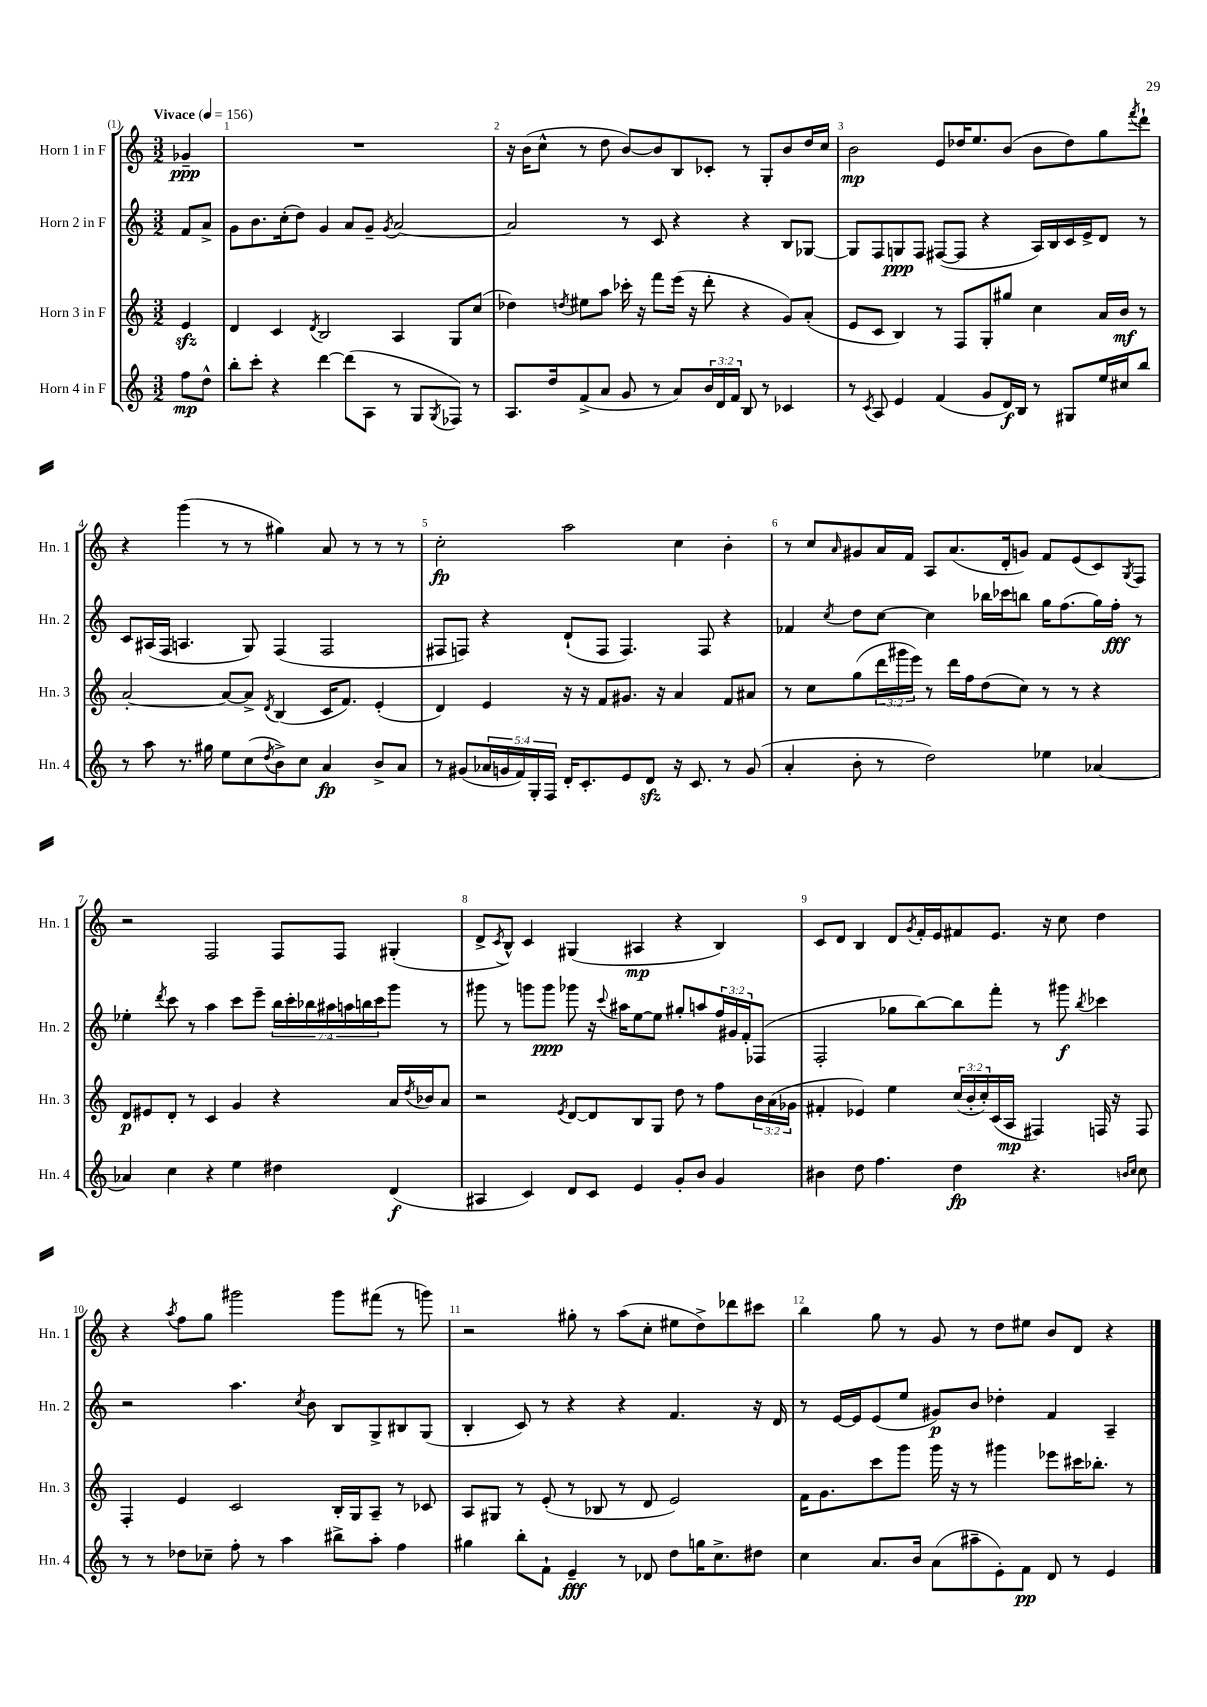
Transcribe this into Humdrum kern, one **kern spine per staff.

**kern	**kern	**kern	**kern
*staff4	*staff3	*staff2	*staff1
*clefG2	*clefG2	*clefG2	*clefG2
*k[]	*k[]	*k[]	*k[]
*M3/2	*M3/2	*M3/2	*M3/2
*MM156	*MM156	*MM156	*MM156
8ff\L	4e/	8f/L	4g-~/
8dd^^\J	.	8a^/J	.
=	=	=	=
8bb'\L	4d/	8g\L	1.r
8ccc'\J	.	8.b\	.
4r	4c/	.	.
.	.	(16cc'\k	.
.	.	8dd\J)	.
.	8qd/	.	.
[4ddd\	2B/	4g/	.
(8ddd\]L	.	8a/L	.
8A\J	.	8g~/J	.
.	.	8qg/	.
8r	4A/	[2a/	.
8G/L	.	.	.
8qG/	.	.	.
8F-/J)	8G/L	.	.
8r	(8cc/J	.	.
=	=	=	=
8.A/L	4dd-\)	2a/]	16r
.	.	.	(16b\LK
.	.	.	8cc^^\J
16dd/k	.	.	.
.	8qdd/	.	.
(8f^/	8ee#\L	.	8r
8a/J	8aa\J	.	8dd\
8g/	16ccc-'\	8r	[8b/L)
.	16r	.	.
8r	8fff\L	8c/	8b/]
8a/L)	(16eee\Jk	4r	8B/
.	16r	.	.
24b/L	8ddd'\	.	8c-'/J
24d/	.	.	.
24f/JJ	.	.	.
8B/	4r	4r	8r
8r	.	.	8G'/L
4c-/	8g/L)	8B/L	8b/
.	(8a'/J	[8G-/J	16dd/L
.	.	.	16cc/JJ
=	=	=	=
8r	8e/L	8G-/]L	2b\
8qc/	.	.	.
8A/	8c/J	8F/	.
4e/	4B/)	8G/	.
.	.	8F/J	.
(4f/	8r	([8F#/L	8e/L
.	8F/L	8F#/]J	16dd-/K
.	.	.	8.ee/
8g/L	8G'/	4r	.
16d/L)	8gg#/J	.	(8b/J
16B/JJ	.	.	.
8r	4cc\	16A/LL)	8b\L
.	.	16B/	.
8G#/L	.	16c/	8dd-\)
.	.	16e^/J	.
16ee/L	16a/LL	8d/J	8gg\
16cc#/J	16b/JJ	.	.
.	.	.	8qfff/
8bb/J	8r	8r	8ddd`\J
=	=	=	=
8r	[2a'/	8c/L	4r
8aa\	.	(16A#/L	.
.	.	16F/JJ	.
8.r	.	4.A/	(4ggg\
16gg#\	.	.	.
8ee\L	8a/_L	.	8r
(8cc\	8a^/]J	8G/)	8r
8qdd/	8qd/	.	.
8b^\)	(4B/	(4F/	4gg#\)
8cc\J	.	.	.
4a/	16c/LK	2F/	8a/
.	8.f/J)	.	.
.	.	.	8r
8b^/L	(4e'/	.	8r
8a/J	.	.	8r
=	=	=	=
8r	4d/)	8F#/L	2cc'\
(8g#/L	.	8F/J)	.
20a-/L	4e/	4r	.
20g/	.	.	.
20f/)	.	.	.
20G'/	.	.	.
20F/JJ	.	.	.
16d'/LK	16r	(8d`/L	2aa\
8.c'/	16r	.	.
.	8f/L	8F/J	.
8e/	8.g#/J	4.F/)	.
8d/J	.	.	.
.	16r	.	.
16r	4a/	.	4cc\
8.c/	.	.	.
.	.	8F/	.
8r	8f/L	4r	4b'\
(8g/	8a#/J	.	.
=	=	=	=
4a'/	8r	4f-/	8r
.	8cc\L	.	8cc/L
.	.	8qcc/	16qqa/
8b'\	(8gg\	8dd\L	8g#/
8r	24ddd\L	[8cc\J	16a/L
.	24ggg#\	.	.
.	.	.	16f/JJ
.	24eee\JJ)	.	.
2dd\)	8r	4cc\]	8A/L
.	16ddd\LL	.	(8.a/
.	16ff\J	.	.
.	(8dd\	16bb-\LL	.
.	.	16ccc-\J	16d'/k
.	8cc\J)	8bb\J	8g/J)
4ee-\	8r	16gg\LK	8f/L
.	.	(8.ff\	.
.	8r	.	(8e/
[4a-/	4r	16gg\L)	8c/)
.	.	16ff'\JJ	.
.	.	.	8qG/
.	.	8r	8F/J
=	=	=	=
4a-/]	8d/L	4ee-'\	2r
.	8e#/	.	.
.	.	8qddd/	.
4cc\	8d'/J	8ccc\	.
.	8r	8r	.
4r	4c/	4aa\	2F/
4ee\	4g/	8ccc\L	.
.	.	8eee~\J	.
4dd#\	4r	28bb\LL	8F/L
.	.	28ccc'\	.
.	.	28bb-\	.
.	.	28aa#\	.
.	.	.	8F/J
.	.	28aa\	.
.	.	28bb\	.
.	.	28ccc\J	.
(4d/	16a/LL	8ggg\J	(4G#'/
.	8qdd/	.	.
.	16b-/J	.	.
.	8a/J	8r	.
=	=	=	=
4A#/	2r	8ggg#\	8d^/L
.	.	.	8qc/
.	.	8r	8B^^/J)
4c/)	.	8ggg\L	4c/
.	.	8ggg\J	.
.	8qe/	.	.
8d/L	[8d/L	8ggg-\	(4G#/
8c/J	8d/]	16r	.
.	.	8qqccc/	.
.	.	16aa#\LK	.
4e/	8B/	[8ee\	4A#/
.	8G/J	8ee\]J	.
8g'/L	8dd\	8gg#'/L	4r
8b/J	8r	8aa/	.
4g/	8ff\L	24ff/L	4B/)
.	.	24g#/	.
.	.	24f'/J	.
.	24b\L	(8F-/J	.
.	(24a\	.	.
.	24g-\JJ	.	.
=	=	=	=
4b#\	4f#'/	2F'/	8c/L
.	.	.	8d/J
8dd\	4e-/)	.	4B/
4.ff\	.	.	.
.	4ee\	8gg-\L	8d/L
.	.	.	8qg/
.	.	[8bb\)	16f'/L
.	.	.	16e/J
4dd\	(24cc/LL	8bb\]	8f#/
.	24b'/	.	.
.	24cc'/)	.	.
.	(16c/	8fff'\J	8.e/J
.	16A/JJ	.	.
4.r	4F#/)	8r	.
.	.	.	16r
.	.	8ggg#\	8cc\
.	.	8qbb/	.
.	16F/	4ccc-\	4dd\
.	16r	.	.
16qqb/LL	.	.	.
16qqcc/JJ	.	.	.
8cc\	8F/	.	.
=	=	=	=
8r	4F'/	2r	4r
8r	.	.	.
.	.	.	8qaa/
8dd-\L	4e/	.	8ff\L
8cc-~\J	.	.	8gg\J
8ff'\	2c/	4.aa\	2ggg#\
8r	.	.	.
4aa\	.	.	.
.	.	8qcc/	.
.	.	8b\	.
8bb#^\L	16B'/LL	8B/L	8ggg#\L
.	16G/J	.	.
8aa'\J	8A~/J	8G^/	(8fff#\J
4ff\	8r	8B#/	8r
.	8c-/	(8G/J	8ggg\)
=	=	=	=
4gg#\	8A/L	4B'/	2r
.	8G#/J	.	.
8bb'\L	8r	8c/)	.
8f`\J	(8e'/	8r	.
4e~/	8r	4r	8gg#'\
.	8B-/	.	8r
8r	8r	4r	(8aa\L
8d-/	8d/	.	8cc'\J
8dd\L	2e/)	4.f/	8ee#\L
16gg\K	.	.	8dd^\)
8.cc^\	.	.	.
.	.	.	8ddd-\
8dd#\J	.	16r	8ccc#\J
.	.	16d/	.
=	=	=	=
4cc\	16f\LK	8r	4bb\
.	8.g\	.	.
.	.	[16e/LL	.
.	.	16e/]J	.
8.a/L	8ccc\	(8e/	8gg\
.	8ggg\J	8ee/J	8r
16b/Jk	.	.	.
(8a\L	16ggg\	8g#/L)	8g/
.	16r	.	.
8aa#~\	8r	8b/J	8r
8e'\)	4ggg#\	4dd-'\	8dd\L
8f\J	.	.	8ee#\J
8d/	8eee-\L	4f/	8b/L
8r	16ccc#\K	.	8d/J
.	8.bb-'\J	.	.
4e/	.	4A~/	4r
.	8r	.	.
==	==	==	==
*-	*-	*-	*-
